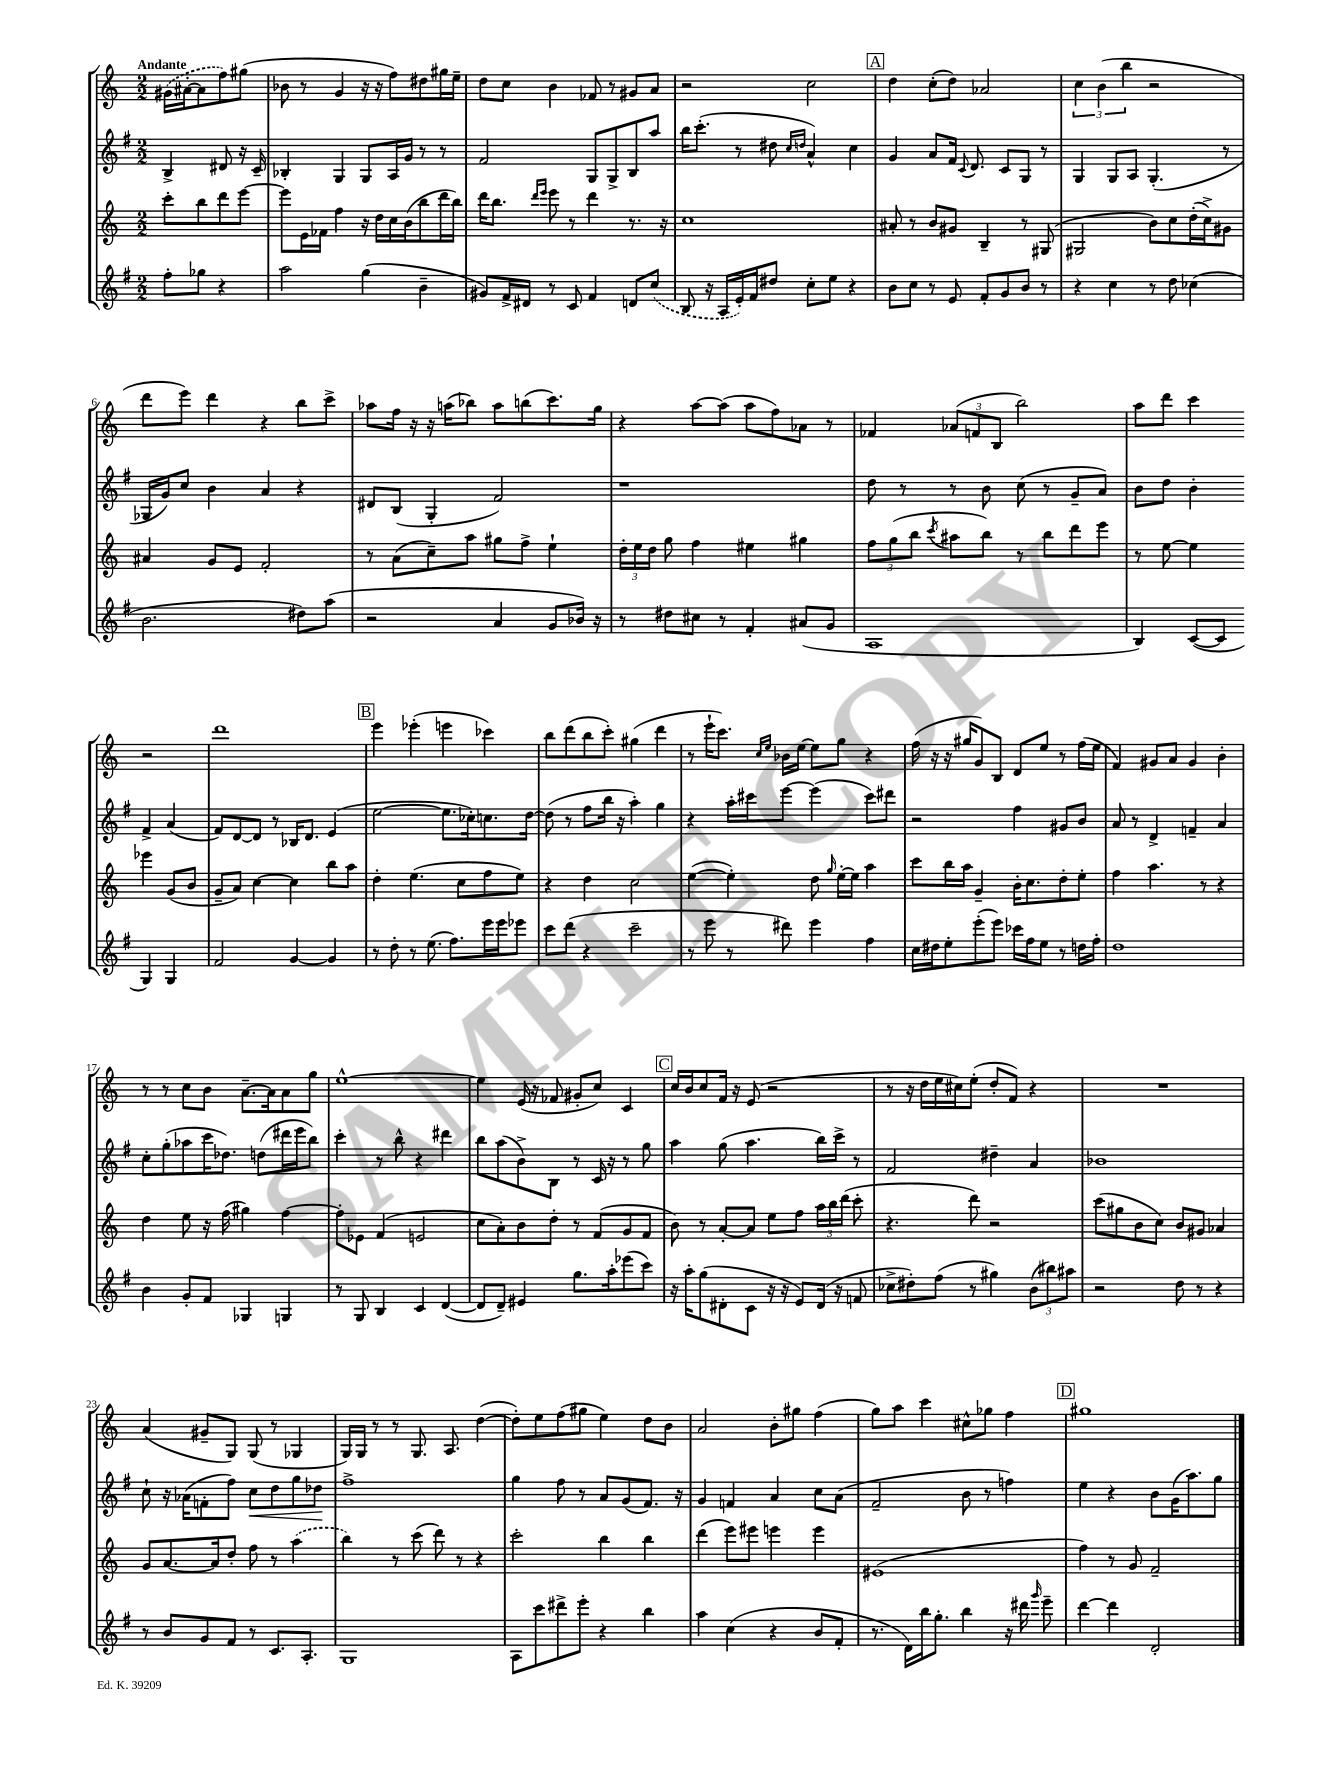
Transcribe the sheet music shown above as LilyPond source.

<<
\new StaffGroup <<
\new Staff = "s0" {
    \clef treble \key c \major \numericTimeSignature \time 2/2 \partial 2 \tempo "Andante"
    \autoBeamOff \once \slurDashed gis'16[( ais'16~-. ais'8 f''8) gis''8]( |
    bes'8 r8 g'4 r16 r16 f''8[) dis''8 gis''16 e''16]-- |
    d''8[ c''8] b'4 fes'8 r8 gis'8[ a'8] |
    r2 c''2 |
    \mark \markup { \box "A" } d''4 c''8[-.( d''8]) aes'2 |
    \tuplet 3/2 { c''4 b'4( b''4 } r2 |
    d'''8[ e'''8]) d'''4 r4 b''8[ c'''8]-> |
    aes''8[ f''16] r16 r16 a''16[( bes''8]) a''8[ b''8( c'''8.) g''16] |
    r4 a''8[~ a''8]( a''8[ f''8) aes'8] r8 |
    fes'4 \tuplet 3/2 { aes'8[( f'8 b8] } b''2) |
    a''8[ d'''8] c'''4 r2 |
    d'''1 |
    \mark \markup { \box "B" } e'''4 ees'''4-.( e'''4 ces'''4) |
    b''8[ d'''8( b''8 c'''8]-.) gis''4( d'''4 |
    r8 e'''16[-! c'''8.]) \grace { c''16[ e''16] } bes'16[ e''16]~ e''8[ g''8] r4 |
    f''16( r16 r16 gis''16[ g'8) b8] d'8[ e''8] r8 f''16[( e''16] |
    f'4) gis'8[ a'8] gis'4 b'4-. |
    r8 r8 c''8[ b'8] a'8.[~-- a'16 a'8 g''8] |
    e''1~-^ |
    e''4 e'16( r16 fes'8 gis'8[-. c''8]) c'4 |
    \mark \markup { \box "C" } c''16[ b'16 c''8 f'16] r16 e'8( r2 |
    r8 r16 d''16[ e''16 cis''16) e''8]-.( d''8[-. f'8]) r4 |
    R1 |
    a'4( gis'8[-- g8]) g8( r8 ges4 |
    g16[) g16] r8 r8 g8. a8. d''4~( |
    d''8[-.) e''8 f''8( gis''8] e''4) d''8[ b'8] |
    a'2 b'8[-. gis''8] f''4( |
    g''8[) a''8] c'''4 cis''8[-^ ges''8] f''4 |
    \mark \markup { \box "D" } gis''1 \bar "|." |
}
\new Staff = "s1" {
    \clef treble \key g \major \numericTimeSignature \time 2/2 \partial 2
    \autoBeamOff b4-> dis'8 r16 c'16-- |
    bes4-. g4 g8[ a16 g'16] r8 r8 |
    fis'2 g8[ g8-> b8 a''8] |
    b''16[ c'''8.]-.( r8 dis''8 \grace { c''16[ d''16] } a'4-^) c''4 |
    \mark \markup { \box "A" } g'4 a'8[ fis'16] \appoggiatura { c'8 } d'8. c'8[ g8] r8 |
    g4 g8[ a8] g4.-.( r8 |
    ges16[ g'16) c''8] b'4 a'4 r4 |
    dis'8[ b8]( g4-. fis'2) |
    r1 |
    d''8 r8 r8 b'8 c''8( r8 g'8[-- a'8]) |
    b'8[ d''8] b'4-. fis'4-> a'4( |
    fis'8[) d'8~ d'8] r8 bes16[ d'8.] e'4( |
    \mark \markup { \box "B" } e''2~ e''8.[ ces''16-.) c''8. d''16]~ |
    d''8( r8 fis''8[ b''16] r16 a''4-.) g''4 |
    r4 a''16[-. cis'''16 e'''8]~ e'''4( cis'''8[) dis'''8] |
    r2 fis''4 gis'8[ b'8] |
    a'8 r8 d'4-> f'4-- a'4 |
    c''8[-. g''8-.( aes''8 c'''16 des''8.]) d''8[( dis'''16 e'''16 b''8]) |
    c'''4-. r8 b''8-^ r4 dis'''4 |
    b''8[ a''8( b'8->) b8] r8 c'16 r16 r8 g''8 |
    \mark \markup { \box "C" } a''4 g''8( a''4. b''16[) c'''16]-> r8 |
    fis'2 dis''4-- a'4 |
    bes'1 |
    c''8-! r16 aes'16[( f'8-. fis''8]) c''8[\< d''8 g''8 des''8]\! |
    fis''1-> |
    g''4 fis''8 r8 a'8[ g'8( fis'8.]) r16 |
    g'4 f'4 a'4 c''8[ a'8]( |
    fis'2-- b'8 r8 f''4) |
    \mark \markup { \box "D" } e''4 r4 b'8[ g'16( a''8.) g''8] \bar "|." |
}
\new Staff = "s2" {
    \clef treble \key c \major \numericTimeSignature \time 2/2 \partial 2
    \autoBeamOff c'''8[-. b''8 d'''8 e'''8]~ |
    e'''8[ e'16 fes'16] f''4 r16 d''16[ c''16 b'16( b''8 d'''16 b''16]) |
    d'''16[ b''8.] \grace { d'''16[ e'''16] } e'''8 r8 d'''4 r8. r16 |
    c''1 |
    \mark \markup { \box "A" } ais'8-. r8 b'8[ gis'8] b4-- r8 gis8( |
    gis2 b'8[) c''8 d''16-.( c''16->) gis'8] |
    ais'4 g'8[ e'8] f'2-. |
    r8 a'8[( c''8--) a''8] gis''8[ f''8]-> e''4-! |
    \tuplet 3/2 { d''16[-. e''16 d''16] } g''8 f''4 eis''4 gis''4 |
    \tuplet 3/2 { f''8[ g''8( b''8] } \acciaccatura { c'''8 } ais''8[ b''8]) r8 b''8[ d'''8 e'''8] |
    r8 e''8~ e''4 ees'''4 g'8[( b'8] |
    g'8[-- a'8]) c''4~ c''4 b''8[ a''8] |
    \mark \markup { \box "B" } d''4-. e''4.( c''8[ f''8 e''8]) |
    r4 d''4 c''2 |
    e''4~( e''4-.) d''8 \grace { g''16 } e''16[~-. e''16] a''4 |
    c'''8[ b''16 a''16] g'4-- b'16[-. c''8. d''8-. e''8]-. |
    f''4 a''4. r8 r4 |
    d''4 e''8 r16 f''16( gis''4) f''4~ |
    f''8[-. ees'8] f'4( e'2 |
    c''8[ a'8-.) b'8 d''8]-. r8 f'8[( g'8 f'8] |
    \mark \markup { \box "C" } b'8) r8 a'8[~-. a'8] e''8[ f''8] \tuplet 3/2 { a''16[ b''16 d'''16]( } c'''8-. |
    r4. d'''8) r2 |
    c'''8[( gis''8 b'8 c''8]) b'8[ gis'8] aes'4 |
    g'8[ a'8.~ a'16 d''8]-. f''8 r8 \once \slurDashed a''4( |
    b''4) r8 c'''8( d'''8) r8 r4 |
    c'''2-. b''4 b''4 |
    d'''4( e'''8[) eis'''8] e'''4 e'''4 |
    eis'1( |
    \mark \markup { \box "D" } f''4) r8 g'8 f'2-- \bar "|." |
}
\new Staff = "s3" {
    \clef treble \key g \major \numericTimeSignature \time 2/2 \partial 2
    \autoBeamOff fis''8[-. ges''8] r4 |
    a''2 g''4( b'4-- |
    gis'8[) fis'16-> dis'16] r8 c'8 fis'4 d'8[ \once \slurDashed c''8]( |
    b8 r16 a16[ e'16-.) fis'16 dis''8] c''8[-. e''8] r4 |
    \mark \markup { \box "A" } b'8[ c''8] r8 e'8 fis'8[-. g'8 b'8] r8 |
    r4 c''4 r8 d''8 ces''4( |
    b'2. dis''8[) a''8]( |
    r2 a'4 g'8[ bes'16]) r16 |
    r8 dis''8[ cis''8] r8 fis'4-. ais'8[( g'8] |
    a1 |
    b4) c'8[~( c'8] g4) g4 |
    fis'2 g'4~ g'4 |
    \mark \markup { \box "B" } r8 d''8-. r8 e''8.( fis''8.[) e'''16 e'''16 ees'''8] |
    c'''8[ d'''8]( r4 c'''2-- |
    r8 e'''8 r8 dis'''8) e'''4 fis''4 |
    c''16[ dis''16 e''8-. e'''8-.( e'''8]) ces'''16[ fis''16 e''8] r8 d''16[ fis''16]-. |
    d''1 |
    b'4 g'8[-. fis'8] ges4 g4 |
    r8 g8 b4 c'4 d'4~( |
    d'8[ d'8]--) eis'4 g''8.[ a''16-. ees'''8( c'''8]) |
    \mark \markup { \box "C" } r16 a''16[-. g''8( dis'8-. c'8] r16 r16 e'8[) dis'16]( r16 f'8 |
    ces''8[-> dis''8-.) fis''8]( r8 gis''4) \tuplet 3/2 { b'8[( bis''8) ais''8] } |
    r2 d''8 r8 r4 |
    r8 b'8[ g'8 fis'8] r8 c'8.[ a8.]-. |
    g1 |
    a8[ c'''8 dis'''8-> e'''8]-. r4 b''4 |
    a''4 c''4( r4 b'8[ fis'8]-. |
    r8. d'16[) b''16 g''8.]-. b''4 r16 dis'''16 \grace { g'''16 } e'''8-- |
    \mark \markup { \box "D" } d'''4~ d'''4 d'2-. \bar "|." |
}
>>
>>
